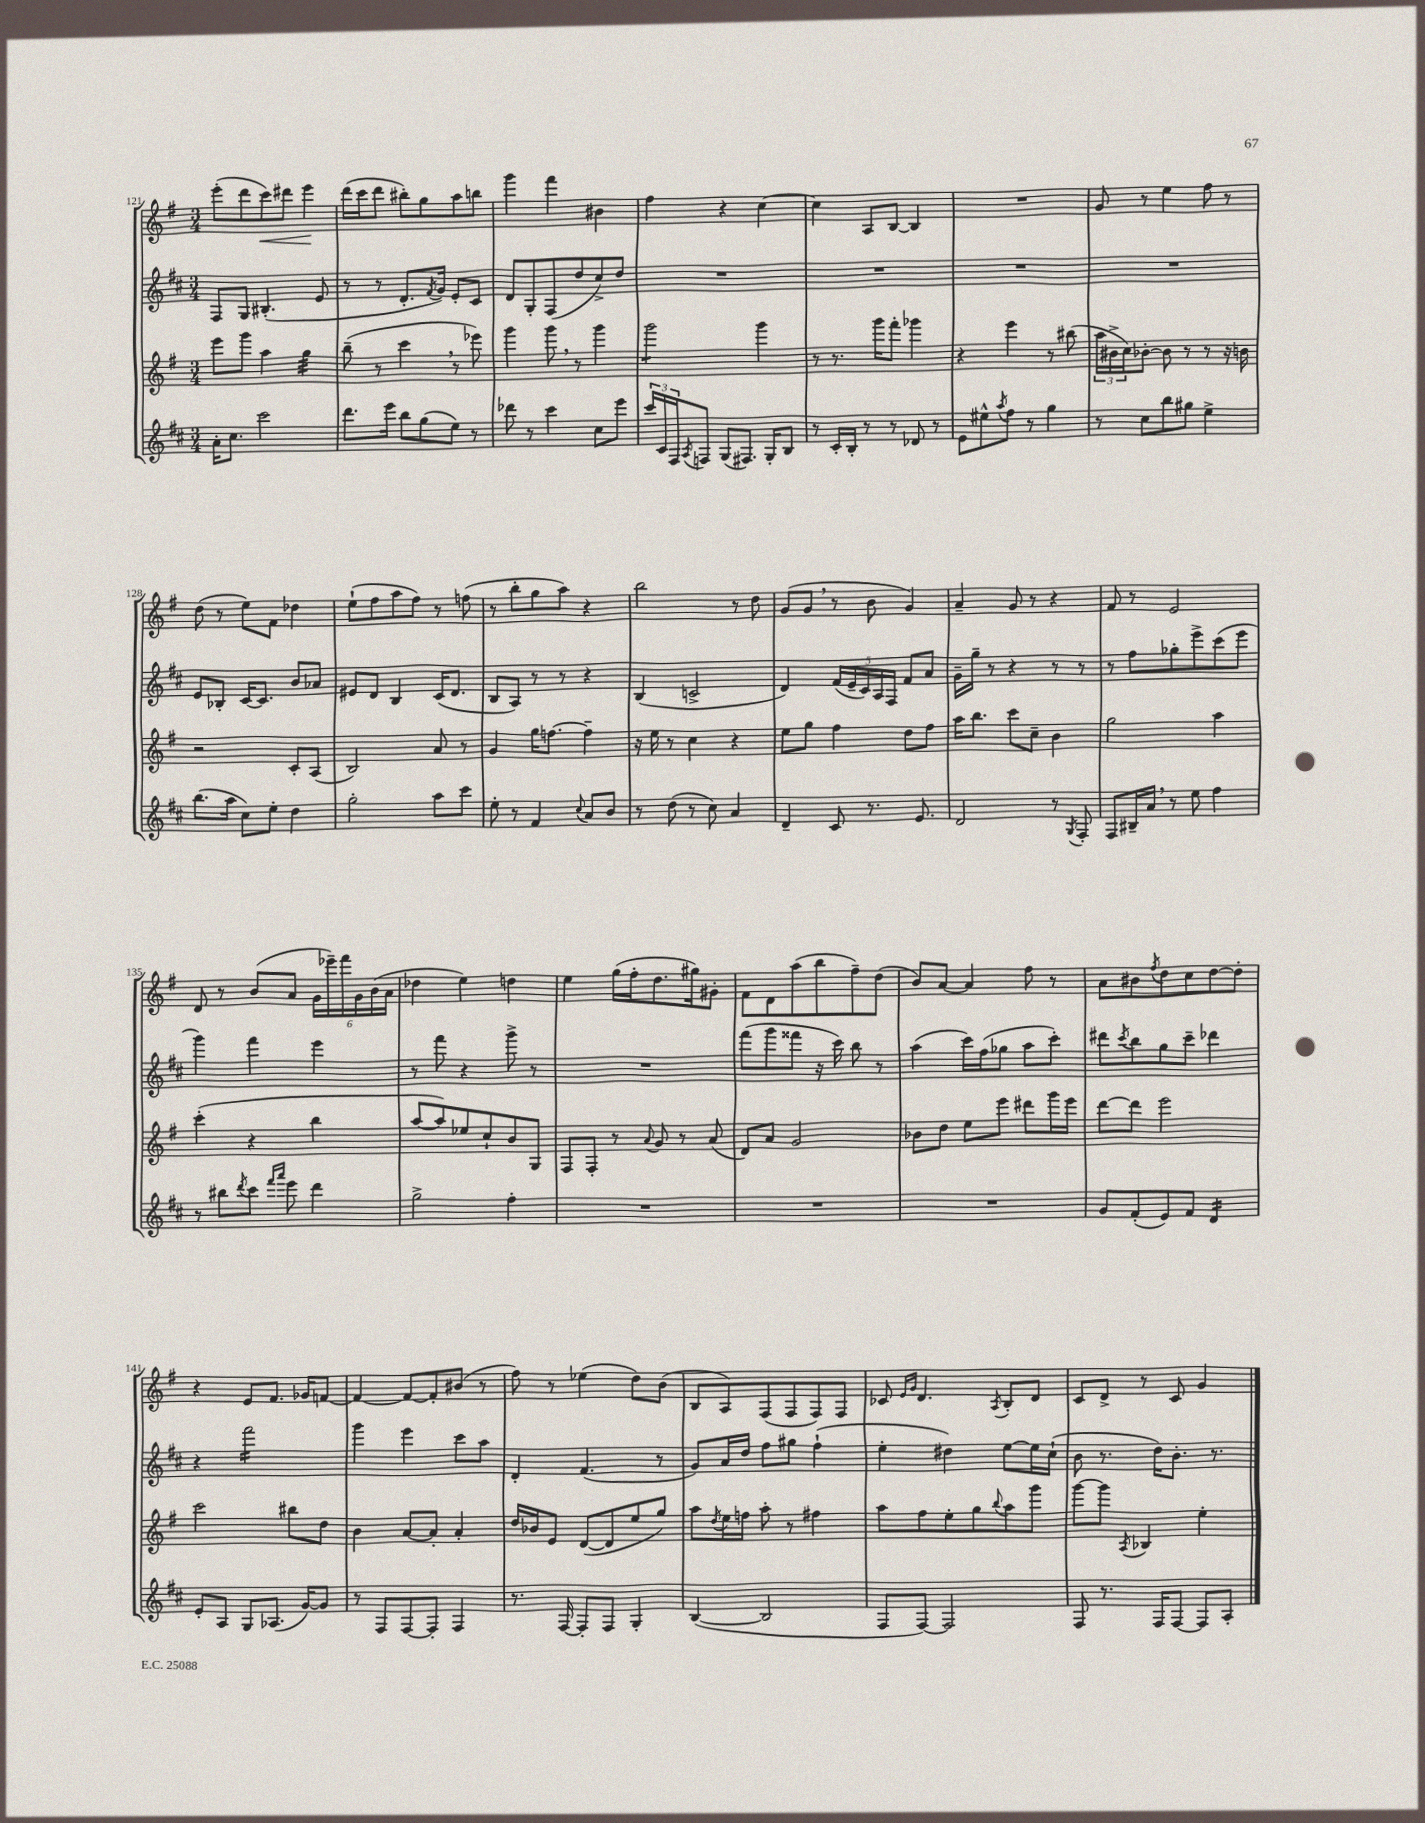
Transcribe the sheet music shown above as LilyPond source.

<<
\new StaffGroup <<
\new Staff = "s0" {
    \clef treble \key g \major \numericTimeSignature \time 3/4
    e'''8-.( d'''8 c'''8\<) dis'''8 e'''4\! |
    d'''16( c'''16 d'''8 bis''8-.) g''8 a''8 b''8 |
    g'''4 fis'''4 bis'4 |
    fis''4 r4 c''4~ |
    c''4 a8 b8~ b4 |
    R2. |
    g'8 r8 e''4 fis''8 r8 |
    d''8( r8 e''8) fis'8 des''4 |
    e''8-!( fis''8 a''8 fis''8) r8 f''8( |
    r8 b''8-. g''8 a''8) r4 |
    b''2 r8 d''8 |
    g'8( g'8 \breathe r8 b'8 g'4) |
    a'4-- g'8 r8 r4 |
    fis'8 r8 e'2 |
    d'8 r8 b'8( a'8 \tuplet 6/4 { g'16 ees'''16--) fis'''16 g'16 b'16( a'16 } |
    des''4 e''4) d''4 |
    e''4 g''16( fis''16-. d''8. gis''16) gis'8-. |
    fis'8 d'8 a''8( b''8 fis''8--) d''8( |
    b'8) a'8~ a'4 fis''8 r8 |
    a'8 bis'8 \acciaccatura { fis''8 } d''8 c''8 d''8~ d''8-. |
    r4 e'8 fis'8. ges'16 f'8~ |
    f'4~ f'8~ f'8-. bis'8( r8 |
    fis''8) r8 ees''4( d''8) b'8( |
    b8 a8) fis8( fis8 fis8) fis8 |
    ces'8 \grace { e'16 g'16 } d'4. \acciaccatura { a8 } b8-. d'8 |
    c'8 d'8-> r8 c'8 g'4 \bar "|." |
}
\new Staff = "s1" {
    \clef treble \key d \major \numericTimeSignature \time 3/4
    fis8 g8 bis4.-.( e'8 |
    r8 r8 d'8.-. \acciaccatura { fis'8 } g'16) e'8-. cis'8 |
    d'8 g8-. fis8( d''8 cis''8->) d''8 |
    R2. |
    R2. |
    R2. |
    R2. |
    e'8 bes8-. cis'16~ cis'8. b'8 aes'8 |
    eis'8 d'8 b4 cis'16( d'8. |
    b8 a8) r8 r8 r4 |
    b4( c'2-> |
    d'4) \tuplet 5/4 { fis'16( e'16-- cis'16) a16 fis16 } fis'8 a'8 |
    g'16-- g''16-- r8 r4 r8 r8 |
    r8 fis''8 ges''8-. e'''8-> cis'''8( e'''8 |
    g'''4) fis'''4 e'''4 |
    r8 fis'''8 r4 g'''8-> r8 |
    R2. |
    fis'''8( g'''8 fisis'''8 r16 cis'''16) b''8 r8 |
    a''4( cis'''16) fis''16( ges''8 a''8 cis'''8-.) |
    dis'''8 \acciaccatura { cis'''8 } b''8 g''8 cis'''8-- des'''4 |
    r4 fis'''2:16 |
    g'''4 e'''4 cis'''8 a''8 |
    d'4-. fis'4.( r8 |
    g'8) a'16 d''16 fis''8 gis''8 fis''4-!( |
    e''4-. dis''4) e''8~ e''16 cis''16-!( |
    b'8 r8. d''16) b'8.-. r8. \bar "|." |
}
\new Staff = "s2" {
    \clef treble \key g \major \numericTimeSignature \time 3/4
    e'''8 g'''8 a''4 g''4:32 |
    b''8--( r8 c'''4 \breathe r8 ees'''8) |
    g'''4 g'''8 \breathe r8 g'''4 |
    g'''2:8 g'''4 |
    r8 r8. g'''16 fis'''8-. ges'''4 |
    r4 e'''4 r8 bis''8( |
    \tuplet 3/2 { a''16 bis'16-> c''16) } bes'8~-. bes'8 r8 r8 r16 b'16 |
    r2 c'8-. a8( |
    b2) a'8 r8 |
    g'4 g''16 f''8.~ f''4-- |
    r16 e''16 r8 c''4 r4 |
    e''8 g''8 fis''4 d''8 fis''8 |
    a''16 b''8. c'''8 c''8-- b'4 |
    g''2 a''4 |
    c'''4-.( r4 b''4 |
    a''8~ a''8) ees''8 c''8-! b'8 g8 |
    fis8 fis8-. r8 \appoggiatura { a'8 } g'8 r8 a'8( |
    d'8) a'8 g'2 |
    bes'8 d''8 e''8 e'''8 dis'''8 g'''16 e'''16 |
    d'''8~ d'''8 e'''2 |
    c'''2 bis''8 d''8 |
    b'4 a'8~ a'8-. a'4-. |
    d''16 bes'16 e'8 d'8~( d'8 e''8 g''8) |
    a''8 \acciaccatura { d''8 } e''16 f''16 a''8-. r8 fis''4 |
    a''8 fis''8 e''8-. g''8 \appoggiatura { b''8 } a''8 g'''8 |
    g'''8~ g'''8 \acciaccatura { a8 } bes4 e''4-. \bar "|." |
}
\new Staff = "s3" {
    \clef treble \key d \major \numericTimeSignature \time 3/4
    a'16-. cis''8. cis'''2 |
    d'''8. e'''16 b''8 g''8( e''8) r8 |
    des'''8 r8 cis'''4 cis''8 e'''8 |
    \tuplet 3/2 { cis'''16 cis'16 fis16 } \acciaccatura { a8 } f8 g8( fis8.) g16-. b8 |
    r8 cis'16-. b16-. r8 r8 des'8 r8 |
    e'8 eis''8-^ \acciaccatura { a''8 } fis''8 r8 g''4 |
    r8 cis''8 b''8 gis''8 e''4-> |
    b''8.( a''16 cis''8) e''8-. d''4 |
    g''2-. a''8 cis'''8 |
    e''8-. r8 fis'4 \appoggiatura { cis''8 } a'8 b'8 |
    r8 d''8( r8 cis''8) a'4 |
    d'4-- cis'8 r8. e'8. |
    d'2 r8 \acciaccatura { g8 } fis8-. |
    fis8 bis16-- a'16 \breathe r8 e''8 fis''4 |
    r8 bis''8 \acciaccatura { d'''8 } cis'''8 \grace { fis'''16 a'''16 } e'''8 d'''4 |
    g''2-> fis''4-. |
    R2. |
    R2. |
    R2. |
    g'8 fis'8-.( e'8) fis'8 d'4:16 |
    e'8-. a8 g8 aes8.( g'16~) g'8 |
    r8 fis8 fis8~ fis8-. fis4 |
    r8. fis16~ fis8-. fis8 g4-. |
    b4~( b2 |
    fis8 fis8~) fis2 |
    fis8 r8. fis16 fis8~ fis8 a8-. \bar "|." |
}
>>
>>
\layout { \context { \Score currentBarNumber = #121 } }
